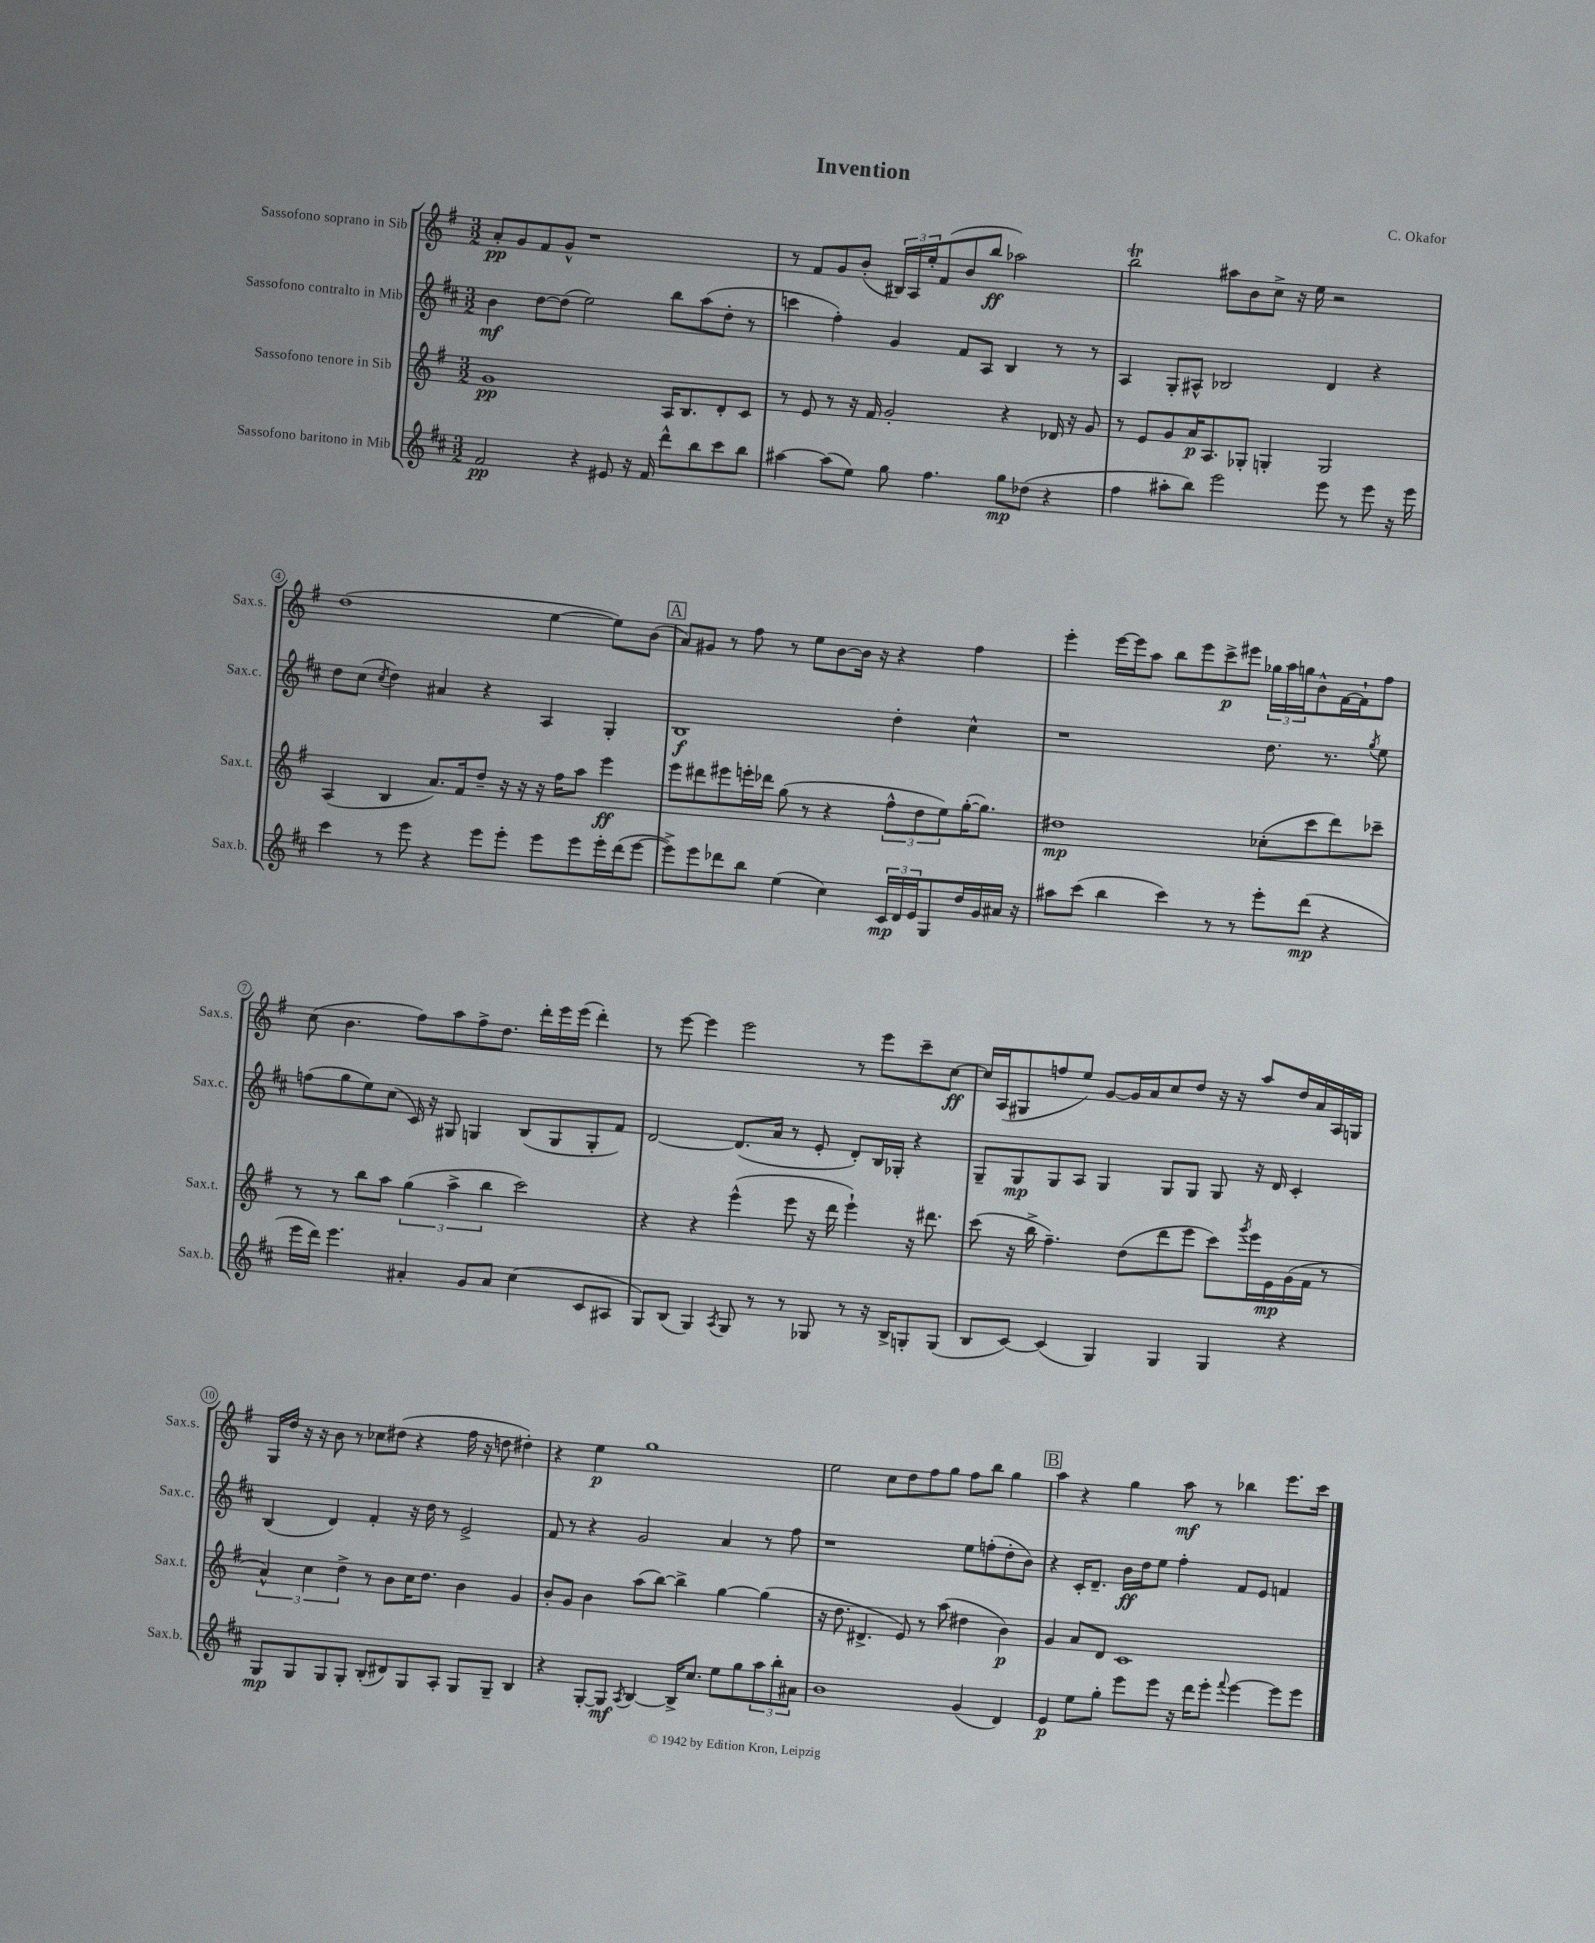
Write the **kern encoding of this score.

**kern	**kern	**kern	**kern
*staff4	*staff3	*staff2	*staff1
*clefG2	*clefG2	*clefG2	*clefG2
*k[f#c#]	*k[f#]	*k[f#c#]	*k[f#]
*M3/2	*M3/2	*M3/2	*M3/2
2f#/	1g	4b\	8a'/L
.	.	.	8g/
.	.	[8dd\L	8f#/
.	.	(8dd\]J	8g^^/J
4r	.	2ee\)	1r
8e#/	.	.	.
16r	.	.	.
16f#/	.	.	.
8ddd^^\L	16A/LK	8bb\L	.
.	8.B/	.	.
8bb\	.	(8aa\	.
8ccc#\	8d'/	8dd'\J	.
8bb\J	8c/J	8r	.
=	=	=	=
[4aa#\	8r	4ccc\	8r
.	8e/	.	8f#/L
(8aa#\]L	8r	4ff#'\)	8g/
8ee\J)	16r	.	(8b'/J
.	16f#/	.	.
8gg\	2g'/	4g/	24B#/LL)
.	.	.	24A/
.	.	.	24ee'/J
4.ff#\	.	.	(8f#/
.	.	8f#/L	8b/
.	.	8A/J	8bb/J
8gg\L	4r	4B/	2aa-\)
(8dd-\J	.	.	.
4r	16d-/	8r	.
.	16r	.	.
.	8g/	8r	.
=	=	=	=
4ff#\	8r	4A/	2bb\
.	8e/L	.	.
8aa#'\L	8g/	8G'/L	.
8bb\J)	16a/K	8A#^^/J	.
.	8.A/	.	.
2eee\	.	2B-/	8aa#\L
.	8G-'/J	.	8b\
.	4G'/	.	8cc^\J
.	.	.	16r
.	.	.	16ee\
8eee\	2G/	4d/	2r
8r	.	.	.
8eee\	.	4r	.
16r	.	.	.
16eee\	.	.	.
=	=	=	=
4ccc#\	(4A/	8dd\L	(1dd
.	.	(8cc#\J	.
.	.	8qcc#/	.
8r	4B/	4dd\)	.
8eee\	.	.	.
4r	8.a/L)	4a#/	.
.	16f#/k	.	.
8eee\L	8dd~/J	4r	.
8eee'\J	16r	.	.
.	16r	.	.
8eee\L	16r	4A/	[4ee\
.	16ff#\LK	.	.
8eee\	8aa\J	.	.
16eee'\L	4eee\	4G'/	8ee\]L)
(16ddd\J	.	.	.
[8eee\J	.	.	(8b\J
=	=	=	=
8eee^\]L)	8eee\L	1B	8a/L)
8eee\	8ddd#\	.	8g#/J
8ddd-\	8eee#\	.	8r
8bb\J	16eee'\L	.	8ff#\
.	16ddd-\JJ	.	.
(4ee\	(8gg\	.	8r
.	8r	.	8ee\L
4cc#\)	4r	.	[8b\
.	.	.	16b\]Jk
.	.	.	16r
24c#/LL	12ff#^^\L	4dd'\	4r
24d/	.	.	.
24e/J	12dd\	.	.
8G/	.	.	.
.	12ee\)	.	.
16dd/L	([16gg'\K	4cc#^^\	4ff#\
16g/	8.gg\]J)	.	.
16a#/JJ	.	.	.
16r	.	.	.
=	=	=	=
8aa#\L	1dd#	1r	4eee'\
(8ccc#\J	.	.	.
4bb\	.	.	[16eee\LL
.	.	.	16eee\]J
.	.	.	8aa\J
4ccc#\)	.	.	8bb\L
.	.	.	8eee\
8r	.	.	8ccc^\
8r	.	.	8eee#\J
8eee'\L	(8cc-'\L	8.dd\	24gg-\LL
.	.	.	24aa\
.	.	.	24gg\J
(8ddd\J	8ccc\	.	8b^^\
.	.	8.r	.
4r	8ddd\)	.	[16f#\L
.	.	.	16f#`\]J
.	.	8qgg/	.
.	8ccc-~\J	8ee\	8ff#\J
=	=	=	=
16eee\LL	8r	(8ff\L	(8cc\
16ddd\JJ)	.	.	.
4.eee\	8r	8gg\	4.b\
.	8bb\L	8ee\)	.
.	8aa\J	(8cc#\J	.
4a#'/	(6gg\	16c#/)	8ff#\L)
.	.	16r	.
.	.	8G#/	8aa\
.	6aa^\	.	.
8g/L	.	4G/	8ff#^\
.	6bb\	.	.
8a#/J	.	.	8.dd\J
(4cc#\	2ccc\)	(8B/L	.
.	.	.	16ddd'\LL
.	.	8G/	16eee\
.	.	.	(16eee\JJ
8c#/L	.	8G'/	4ddd'\)
8A#/J	.	8f#/J)	.
=	=	=	=
8G/L)	4r	[2d/	8r
(8B/J	.	.	[8eee\
4G/)	4r	.	4eee\]
8qA/	.	.	.
8G/	(4eee^^\	(8.d/]L	2eee\
8r	.	.	.
.	.	16a/Jk	.
8r	8eee\	8r	.
8G-/	16r	8e'/	.
.	16ddd\	.	.
8r	4eee`\)	8d'/L)	8r
16r	.	16B/L	8eee\L
16B^/LK	.	16G-'/JJ	.
8G'/	16r	4r	8ccc~\
.	8.ddd#\	.	.
(8G/J	.	.	[8cc\J
=	=	=	=
8B/L	(8ccc\	8G~/L	16cc/]LL
.	.	.	(16A/J
[8c#/J)	16r	8G/	8G#/
.	16bb^\	.	.
(4c#/]	4.ff#~\)	8G/	8ff/
.	.	8A/J	8ee/J)
4G/)	.	4G/	[8g/L
.	(8dd\L	.	16g/]L
.	.	.	16a/J
4G/	8ddd\	8G/L	8cc/
.	8eee\J	8G/J	8dd/J
4G/	8ccc\L)	8G/	16r
.	.	.	16r
.	8qggg/	.	.
.	16eee\L	16r	8aa/L
.	16e\	16d/	.
4r	(16g\	4c#'/	16dd/L
.	16f#\JJ	.	16a/
.	8r	.	16A/
.	.	.	16G/JJ
=	=	=	=
8G/L	6a^^/)	(4B/	16G/LL
.	.	.	16dd/JJ
8G/	.	.	16r
.	6cc\	.	.
.	.	.	16r
8G/	.	4d/)	8b\
.	6dd^\	.	.
8G'/J	.	.	8r
(8B'/L	8r	4f#'/	8cc-\L
8d#/)	8b\L	.	(8dd#\J
8G/	16cc\K	16r	4r
.	8.dd\J	16dd\	.
8A'/J	.	8r	.
8G/L	4b\	2e^/	16ff#\
.	.	.	16r
8G~/J	.	.	8dd\
4B/	4g/	.	4dd#'\)
=	=	=	=
4r	8b'/L	8f#/	4r
.	8g/J	8r	.
[8G'/L	4b\	4r	4ee\
8G/]J	.	.	.
8qA/	.	.	.
[4B/	(8aa\L	2g/	1gg
.	[8bb\J)	.	.
16B^/]LK	4bb^\]	.	.
8.cc#/J	.	.	.
8ee\L	[4gg\	4a/	.
8gg\	.	.	.
12aa\	(4gg\]	8r	.
12bb'\	.	.	.
.	.	8ff#\	.
12a#\J	.	.	.
=	=	=	=
1b	16r	1r	2ee\
.	8.dd\	.	.
.	4.d#^/	.	.
.	.	.	8cc\L
.	8e/)	.	8dd\
.	8r	.	8ff#\
.	(8aa\	.	8gg\J
(4g/	4dd#\	8ee\L	8ff#\L
.	.	(8ff'\	8bb\J
4d/)	4b\)	8dd'\	4gg\
.	.	8b\J)	.
=	=	=	=
4e/	4g/	4r	4aa\
8ee\L	8a/L	16c#'/LK	4r
.	.	8.d~/J	.
8gg'\J	8d/J	.	.
8eee\L	1c	16b\LL	4gg\
.	.	16dd\J	.
8eee\J	.	8ee\J	.
16r	.	4ff#'\	8aa\
16ddd\LK	.	.	.
8eee'\J	.	.	8r
8qqfff#/	.	.	.
[4eee\	.	8f#/L	4bb-\
.	.	8e/J	.
8eee\]L	.	4f/	8.eee\L
8eee\J	.	.	.
.	.	.	16ccc\Jk
==	==	==	==
*-	*-	*-	*-
